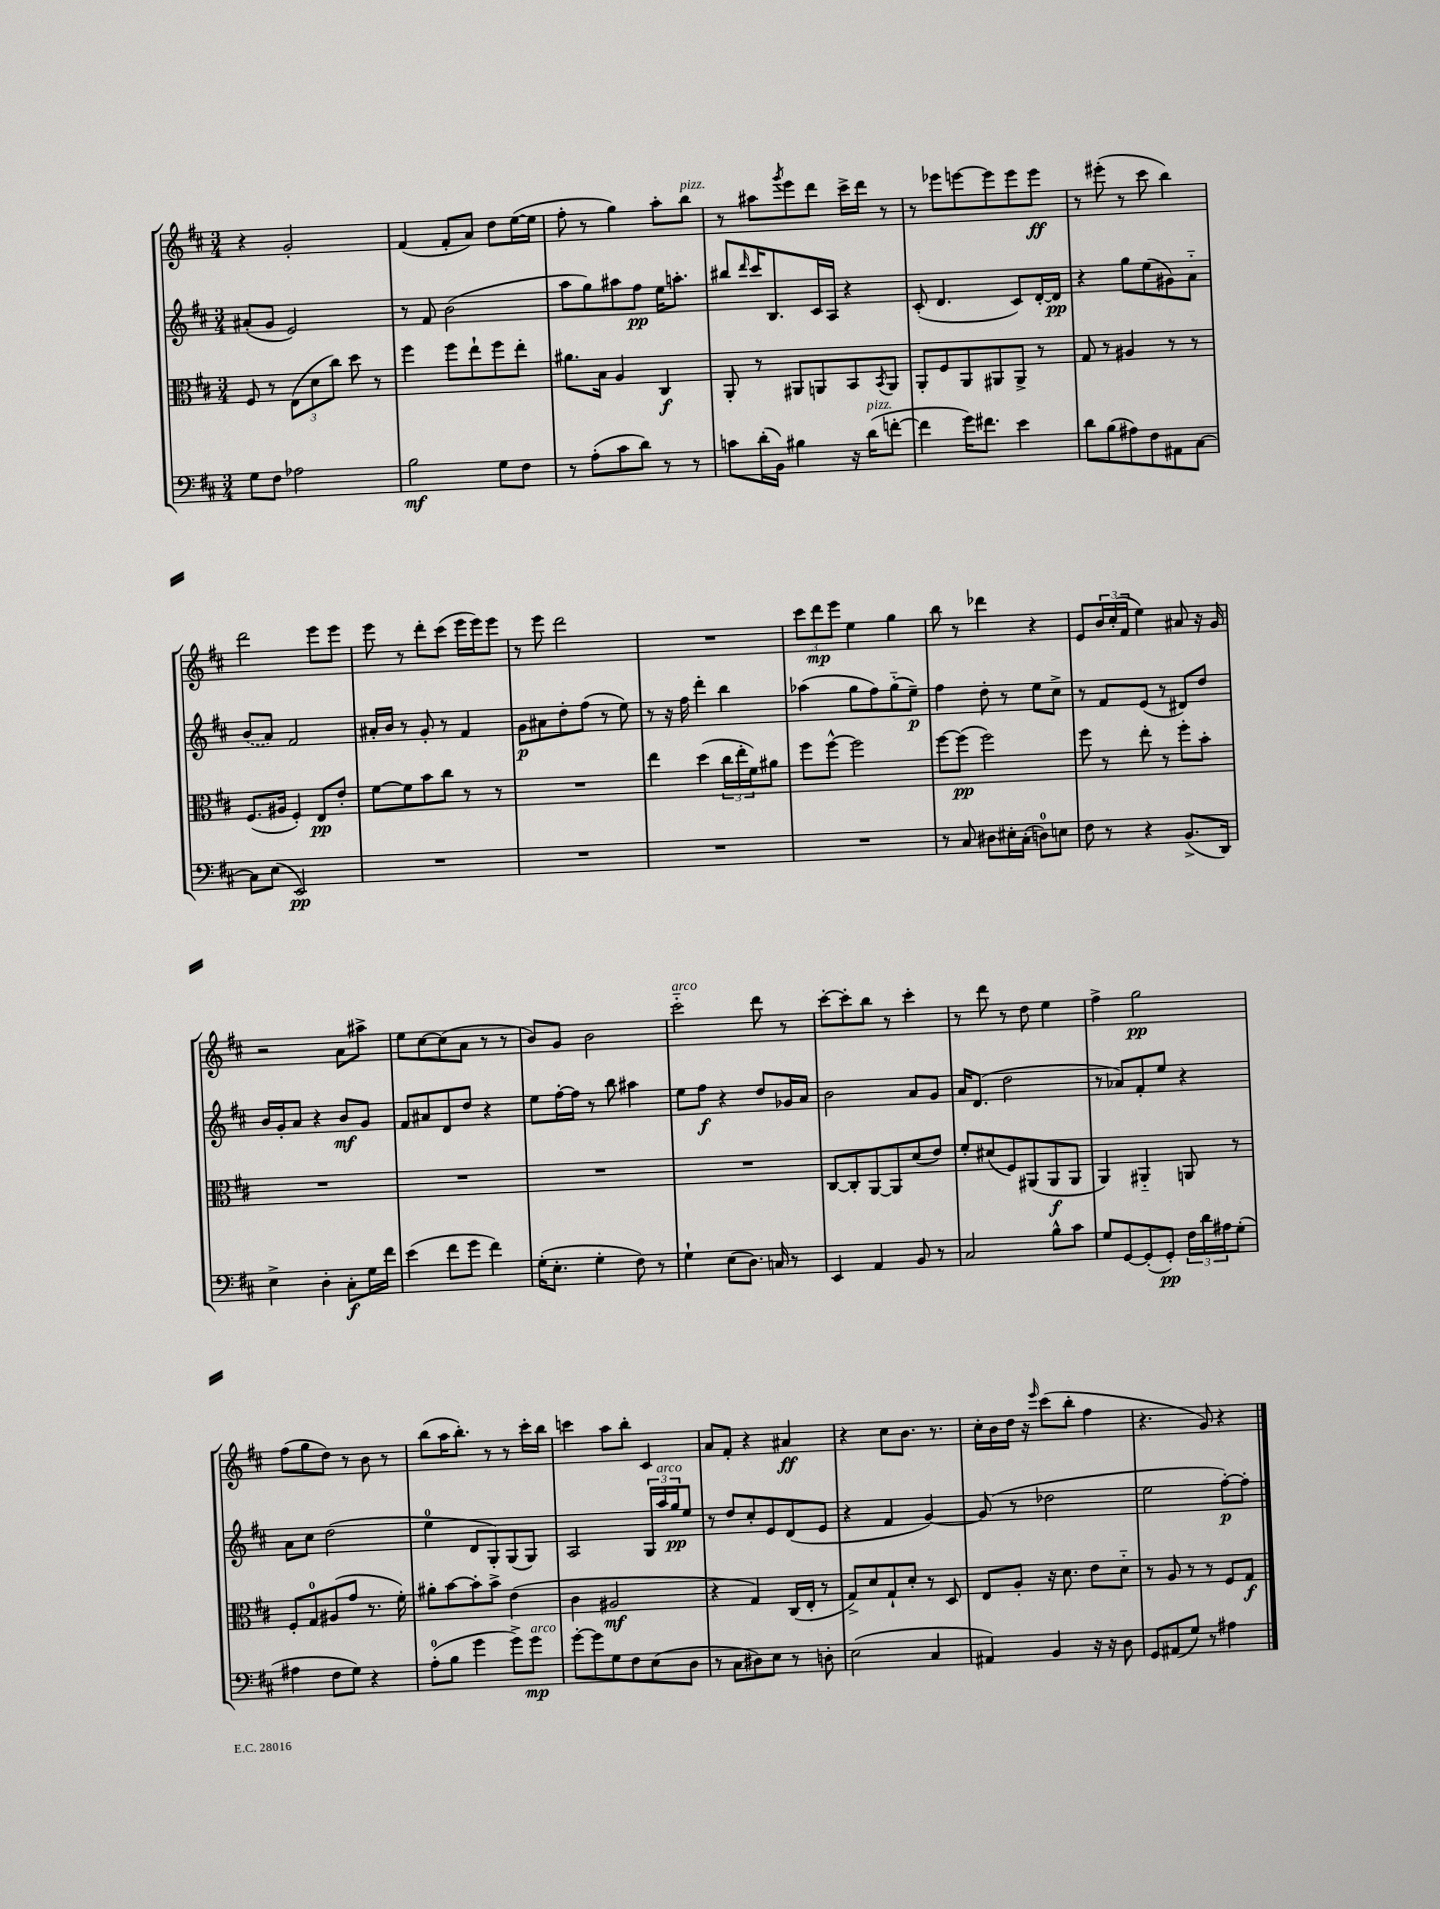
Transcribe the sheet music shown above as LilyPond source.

<<
\new StaffGroup <<
\new Staff = "s0" {
    \clef treble \key d \major \numericTimeSignature \time 3/4
    r4 g'2-. |
    fis'4( fis'8-. a'8) d''8 e''16~( e''16 |
    fis''8-. r8 g''4) a''8-. b''8^\markup { \italic "pizz." } |
    r8 ais''8 \acciaccatura { g'''8 } e'''8 d'''8 cis'''16-> d'''16 r8 |
    r8 ees'''8 e'''8~ e'''8 e'''8 e'''8\ff |
    r8 eis'''8-.( r8 cis'''8 b''4) |
    d'''2 e'''8 e'''8 |
    e'''8 r8 d'''8-. cis'''8( e'''16 e'''16) e'''8 |
    r8 e'''8 d'''2 |
    R2. |
    \tuplet 3/2 { cis'''8 d'''8\mp e'''8 } e''4 g''4 |
    b''8 r8 des'''4 r4 |
    e'8 \tuplet 3/2 { b'16 cis''16-.( fis'16 } e''4) ais'8 r16 g'16 |
    r2 a'8 ais''8-> |
    e''8 cis''8~ cis''8( a'8 r8 r8 |
    b'8) g'8 b'2 |
    cis'''2-_^\markup { \italic "arco" } d'''8 r8 |
    cis'''8~-. cis'''8-. b''8 r8 cis'''4-. |
    r8 d'''8 r8 d''8 e''4 |
    fis''4-> g''2\pp |
    fis''8( g''8 d''8) r8 b'8 r8 |
    b''8( a''16 b''8.-.) r8 r8 cis'''16-. b''16 |
    c'''4 a''8 b''8-. cis'4 |
    a'8 fis'8-. r4 ais'4\ff |
    r4 cis''8 b'8. r8. |
    cis''16-. b'16 d''16 r16 \grace { e'''16 } cis'''8( b''8-. fis''4 |
    r4. g'8) r4 \bar "|." |
}
\new Staff = "s1" {
    \clef treble \key d \major \numericTimeSignature \time 3/4
    ais'8-.( g'8 e'2) |
    r8 fis'8 b'2( |
    a''8 g''8) ais''8 fis''8\pp e''16 a''8.-. |
    bis''8 \grace { d'''16 } cis'''16 b8. cis'16 a16 r4 |
    cis'8-.( d'4. cis'8) d'16~-. d'16\pp |
    r4 g''8 e''8( gis'8) a'8-_ |
    \once \slurDashed b'8( a'8) fis'2 |
    ais'16-. b'16 r8 g'8-. r8 fis'4 |
    g'8\p ais'8 d''8-. fis''8( r8 e''8) |
    r8 r16 fis''16 d'''4-. b''4 |
    aes''4( g''8 fis''8) g''8-_( e''8--\p) |
    fis''4 d''8-. r8 e''8 cis''8-> |
    r8 fis'8 e'8( r8 dis'8) d''8 |
    b'16 g'16-. a'8 r4 b'8\mf g'8 |
    fis'8 ais'8 d'8 d''8 r4 |
    e''8 fis''16~-. fis''16 r8 b''8 ais''4 |
    e''8 fis''8\f r4 d''8 ges'16 a'16 |
    b'2 a'8 g'8 |
    a'16 d'8.( d''2 |
    r8 aes'8) fis'8-. e''8 r4 |
    a'8 cis''8 d''2( |
    e''4-0 d'8 g8-.) g8( g8) |
    a2 \tuplet 3/2 { g16 a''16^\markup { \italic "arco" } g''16\pp } e''8 |
    r8 d''8 cis''8-. e'8 d'8( e'8 |
    r4 fis'4 g'4~) |
    g'8( r8 des''2 |
    e''2 fis''8~-.\p) fis''8-. \bar "|." |
}
\new Staff = "s2" {
    \clef alto \key d \major \numericTimeSignature \time 3/4
    fis8 r8 \tuplet 3/2 { e8( d'8 cis''8) } d''8 r8 |
    fis''4 fis''8 e''8-! fis''8 e''8-. |
    ais'8. b16 a4 cis4\f |
    a,8-. r8 ais,8 a,8 b,8 \acciaccatura { b,8 } a,8 |
    a,8-. fis8 a,8 ais,8 ais,8-> r8 |
    g8 r8 ais4 r8 r8 |
    fis8.( ais16 fis4-.) e8\pp e'8-. |
    fis'8~ fis'8 b'8 cis''8 r8 r8 |
    R2. |
    e''4 d''4( \tuplet 3/2 { cis''16 e''16-. fis'16) } ais'8 |
    fis''8 fis''8~-^ fis''2 |
    fis''8~ fis''8\pp( fis''2) |
    fis''8 r8 e''8-. r8 fis''8-. b'8-. |
    R2. |
    R2. |
    R2. |
    R2. |
    cis8~ cis8-. a,8~ a,8 d'8( e'8) |
    fis'8-. dis'8( fis8) ais,8( ais,8\f ais,8 |
    a,4) ais,4-_ a,8 r8 |
    fis8-. g8-0 ais8( g'8 r8. fis'16-.) |
    ais'8-. b'8~ b'8-. b'8-> e'4( |
    cis'4 ais2\mf |
    r4 g4) cis16( e16-. r8 |
    g8->) d'8 g8-! d'8-. r8 d8 |
    e8 a8-. r16 d'8. e'8 d'8-_ |
    r8 a8 r8 r8 fis8 g8\f \bar "|." |
}
\new Staff = "s3" {
    \clef bass \key d \major \numericTimeSignature \time 3/4
    g8 fis8 aes2 |
    b2\mf g8 fis8 |
    r8 a8-.( cis'8 d'8) r8 r8 |
    c'8 d'16-.( b,16) bis4 r16 d'16^\markup { \italic "pizz." }( f'8~-. |
    f'4 g'16) fis'8. e'4 |
    d'8 b8( ais8) fis8 ais,8 cis8~ |
    cis8 e8( e,2\pp) |
    R2. |
    R2. |
    R2. |
    R2. |
    r8 cis8 dis8 eis16-. cis16-.( d8-0) e8 |
    fis8 r8 r4 b,8.->( d,16) |
    e4-> d4-. cis8-.\f g16 fis'16 |
    e'4( fis'8 g'8 fis'4) |
    g16-.( e8.-. g4-. fis8) r8 |
    g4-! e8( d8.) c16 r8 |
    e,4 a,4 b,8 r8 |
    cis2 b8-^ cis'8 |
    g8 g,8~ g,8-.( g,8-.\pp) \tuplet 3/2 { fis16 d'16 ais16 } g8-.( |
    ais4 fis8 g8) r4 |
    a8-0-.( b8 g'4 g'8->) g'8\mp^\markup { \italic "arco" } |
    g'8~-. g'8 g8 fis8 e8( d8 |
    r8 cis8 dis8) e8 r8 d8-. |
    e2( cis4 |
    ais,4) b,4 r16 r16 d8 |
    g,8 ais,8( g8) r8 ais4 \bar "|." |
}
>>
>>
\layout { \context { \Score \remove "Bar_number_engraver" } }
